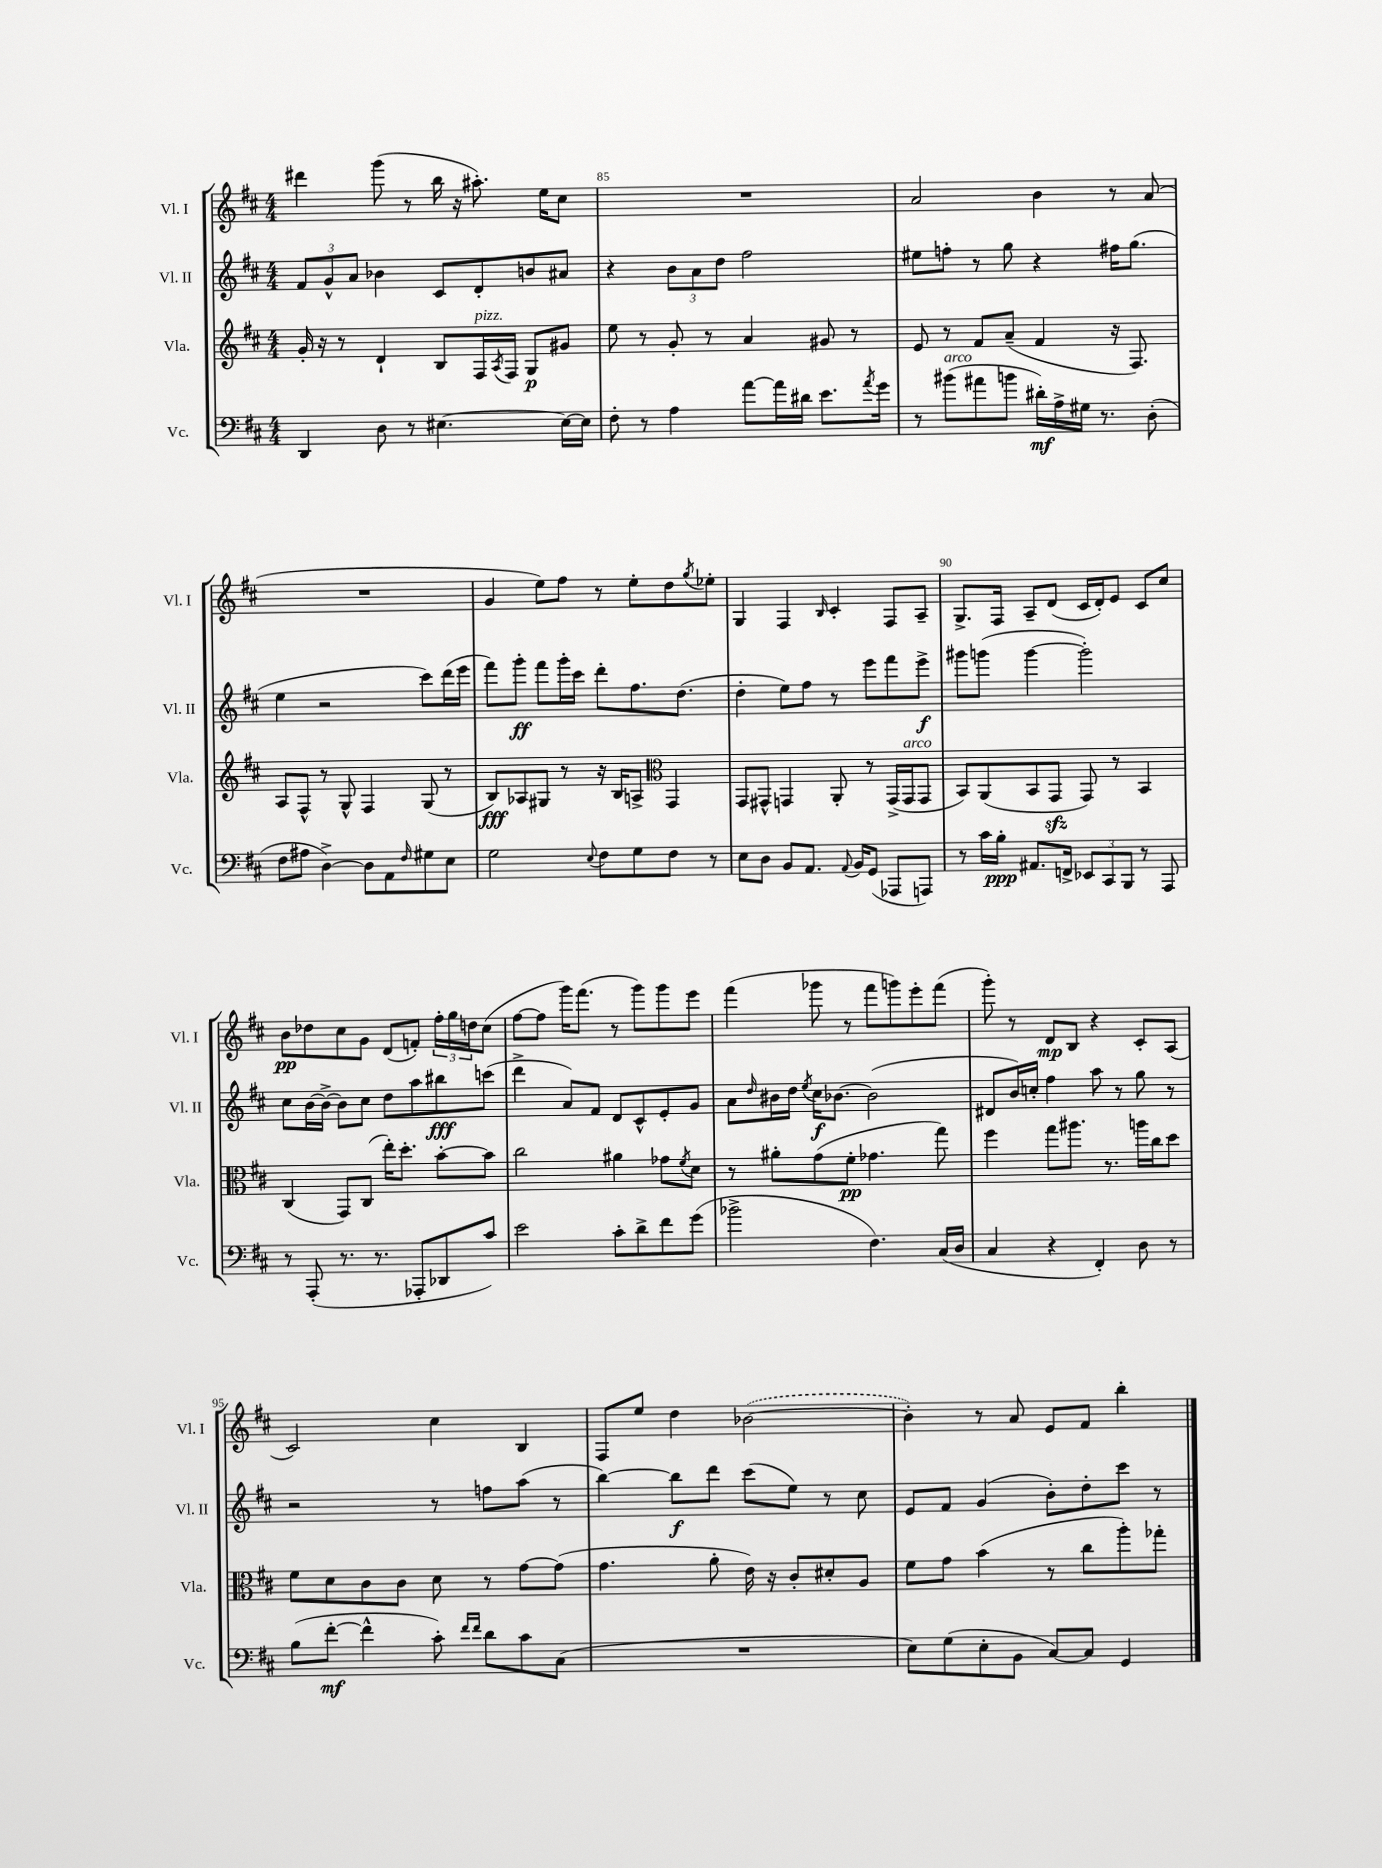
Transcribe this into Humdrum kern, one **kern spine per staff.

**kern	**kern	**kern	**kern
*staff4	*staff3	*staff2	*staff1
*clefF4	*clefG2	*clefG2	*clefG2
*k[f#c#]	*k[f#c#]	*k[f#c#]	*k[f#c#]
*M4/4	*M4/4	*M4/4	*M4/4
4DD/	16g'/	12f#/L	4ddd#\
.	16r	.	.
.	.	12g^^/	.
.	8r	.	.
.	.	12a/J	.
8D\	4d`/	4b-\	(8ggg\
8r	.	.	8r
[4.E#\	8B/L	8c#/L	16bb\
.	.	.	16r
.	16F#/L	8d'/	8.aa#'\)
.	8qA/	.	.
.	16F#/JJ	.	.
.	8G/L	8b/	.
.	.	.	16ee\LK
16E#\_LL	8g#/J	8a#/J	8cc#\J
16E#\]JJ	.	.	.
=	=	=	=
8F#'\	8ee\	4r	1r
8r	8r	.	.
4A\	8g'/	12b\L	.
.	.	12a\	.
.	8r	.	.
.	.	12dd\J	.
[8a\L	4a/	2ff#\	.
16a\]L	.	.	.
16d#\JJ	.	.	.
8.e\L	8g#/	.	.
.	8r	.	.
8qa/	.	.	.
16g\Jk	.	.	.
=	=	=	=
8r	8e/	8ee#\L	2a/
(8b#\L	8r	8ff'\J	.
8a#\	8f#/L	8r	.
8b\J	(8a~/J	8gg\	.
16d#'\LL)	4f#/	4r	4b\
16A^\	.	.	.
16G#\JJ	.	.	.
8.r	.	.	.
.	16r	16ff#\LK	8r
.	8.F#/)	(8.gg\J	.
(8D'\	.	.	(8a/
=	=	=	=
8F#\L	8A/L	4ee\	1r
8A#\J	8F#^^/J	.	.
[4D^\)	8r	2r	.
.	8G^^/	.	.
8D\]L	4F#/	.	.
8AA\	.	.	.
16qqF#/	.	.	.
8G#\	(8G/	8ccc#\L)	.
8E\J	8r	(16ddd\L	.
.	.	16eee\JJ	.
=	=	=	=
2G\	8B/L)	8fff#\L)	4g/
.	8A-/	8ggg'\J	.
.	8G#/J	8fff#\L	8ee\L)
.	8r	16ggg'\L	8ff#\J
.	.	16ccc#\JJ	.
8qqE/	.	.	.
8F#\L	16r	8ddd'\L	8r
.	16B/LK	.	.
8G\	8A^/J	8.ff#\	8ee'\L
*	*clefC3	*	*
8F#\J	4GG/	.	8dd\
.	.	(8.dd\J	.
.	.	.	8qgg/
8r	.	.	8ee-'\J
=	=	=	=
8E\L	8GG/L	4dd'\	4G/
8D\J	8GG#^^/J	.	.
8BB/L	4GG/	8ee\L)	4F#/
8.AA/J	.	8ff#\J	.
.	.	.	16qqB/
.	8AA'/	8r	4c#'/
8qqAA/	.	.	.
16BB/LK	.	.	.
(8GG/J	8r	8eee\L	.
8AAA-/L	(16GG^/LL	8fff#\	8F#/L
.	16GG/J	.	.
8AAA/J)	8GG/J	8eee^\J	8A~/J
=	=	=	=
8r	8BB/L)	8ggg#\L	8.G^/L
16c#\LL	(8AA/	(8ggg\J	.
16B'\JJ	.	.	16F#/Jk
8.AA#/L	8BB/	[4ggg\	8A~/L
.	8GG/J	.	(8d/J
16FF^/Jk	.	.	.
12EE-/L	8GG/)	2ggg'\])	16c#/LL
.	.	.	16d'/J)
12CC#/	.	.	.
.	8r	.	8e/J
12BBB/J	.	.	.
8r	4BB/	.	8c#/L
8AAA/	.	.	8cc#/J
=	=	=	=
8r	(4C#/	8cc#\L	8b\L
(8AAA'/	.	[16b\L	8dd-\
.	.	16b^\_JJ	.
8.r	8GG/L)	8b\]L	8cc#\
.	(8C#/J	8cc#\J	8g\J
8.r	.	.	.
.	16ee'\LK)	8dd\L	(8d/L
.	8.dd'\J	.	.
8AAA-'/L	.	8aa\	8f'/J)
8DD-/	[8b'\L	8bb#\	24ff#'\LL
.	.	.	24gg\
.	.	.	24dd\J
8c#/J)	8b\]J	(8ccc\J	(8cc#\J
=	=	=	=
2e\	2cc#\	4ddd^\	[8ff#\L
.	.	.	8ff#\]J
.	.	8a/L)	16ggg\LK)
.	.	.	(8.fff#\J
.	.	8f#/J	.
8c#'\L	4a#\	8d/L	8r
8d^\	.	8c#^^/	8ggg\L)
8f#\	8g-\L	8e'/	8ggg\
.	8qf#/	.	.
(8g\J	8d\J	8g/J	8eee\J
=	=	=	=
2b-^\	8r	8a\L	(4fff#\
.	.	16qqdd/	.
.	8a#'\L	16b#\L	.
.	.	16dd\JJ	.
.	.	8qee/	.
.	(8g\	16cc#\LK	8ggg-\
.	.	[8.b-\J	.
.	8f#'\J	.	8r
4.F#\)	4.g-\	(2b-\]	8fff#\L
.	.	.	8ggg\)
.	.	.	8eee'\
(16C#/LL	8gg\)	.	(8fff#\J
16D/JJ	.	.	.
=	=	=	=
4C#/	4ff#\	8d#/L	8ggg'\)
.	.	16b/L)	8r
.	.	16cc'/JJ	.
4r	8gg\L	4ff#\	8d/L
.	8.aa#\J	.	8B/J
4FF#'/)	.	8aa\	4r
.	8.r	.	.
.	.	8r	.
8D\	16aa\LL	8gg\	8c#'/L
.	16cc#\J	.	.
8r	8dd\J	8r	(8A/J
=	=	=	=
(8B\L	8f#\L	2r	2c#/)
[8f#'\J	8d\	.	.
4f#^^\]	8c#\	.	.
.	8c#\J	.	.
8c#'\)	8d\	8r	4cc#\
16qqf#/LL	.	.	.
16qqf#/JJ	.	.	.
8d\L	8r	8ff\L	.
8c#\	[8g\L	(8aa\J	4B/
(8C#\J	(8g\]J	8r	.
=	=	=	=
1r	4.g\	[4bb\)	8F#/L
.	.	.	8ee/J
.	.	8bb\]L	4dd\
.	8a'\	8ddd\J	.
.	16e\)	(8ccc#\L	([2b-\
.	16r	.	.
.	8c#'/L	8ee\J)	.
.	8d#'/	8r	.
.	8A/J	8cc#\	.
=	=	=	=
8E\L)	8f#\L	8e/L	4b-'\])
(8G\	8g\J	8f#/J	.
8E'\	(4b\	(4g/	8r
8BB\J	.	.	8a/
[8C#/L)	8r	8b'\L)	8e/L
8C#/]J	8cc#\L	8dd'\	8f#/J
4GG/	8aa'\)	8ccc#\J	4bb'\
.	8gg-'\J	8r	.
==	==	==	==
*-	*-	*-	*-
